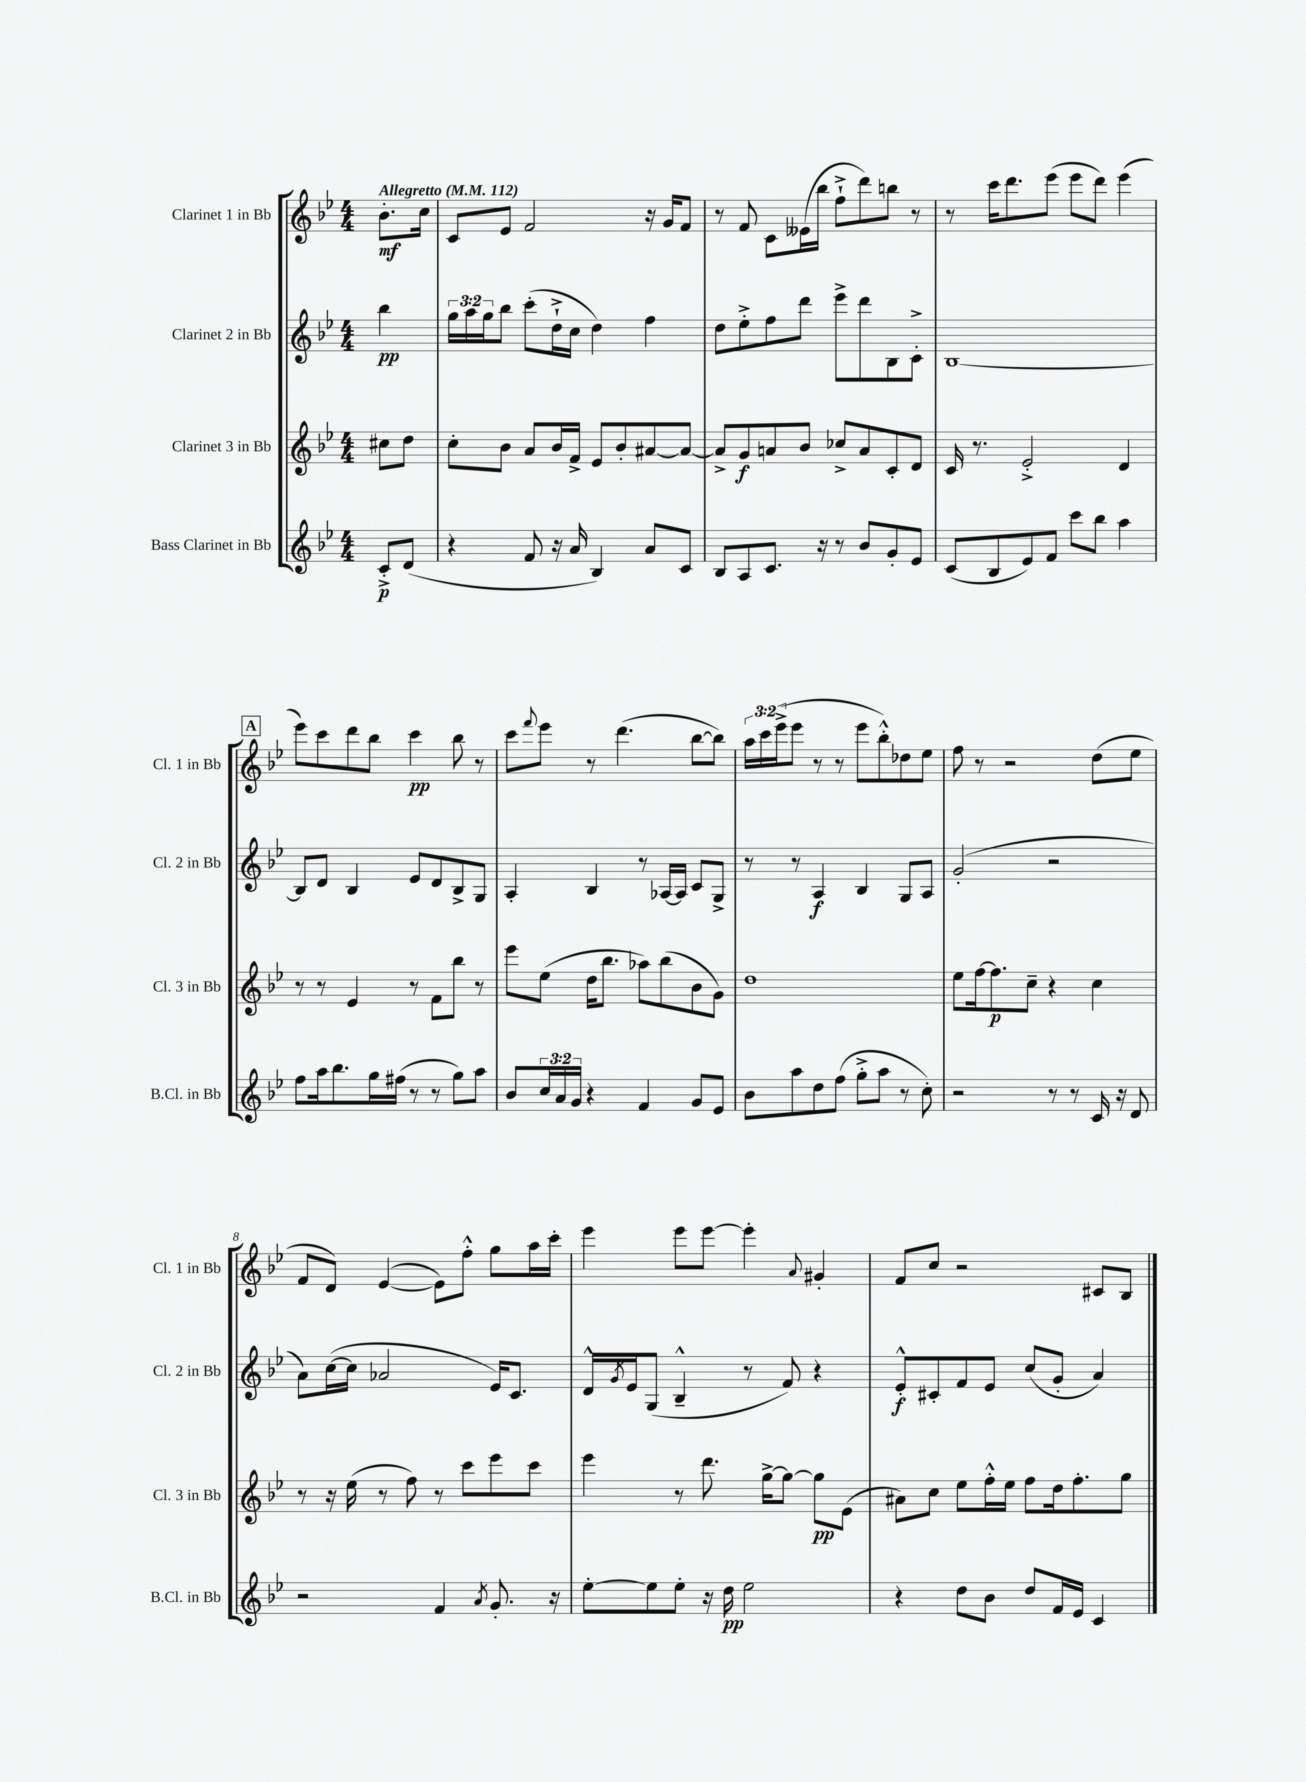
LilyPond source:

<<
\new StaffGroup <<
\new Staff = "s0" \with { instrumentName = "Clarinet 1 in Bb" shortInstrumentName = "Cl. 1 in Bb" } {
    \clef treble \key bes \major \numericTimeSignature \time 4/4 \override Staff.TupletNumber.text = #tuplet-number::calc-fraction-text \partial 4 \tempo "Allegretto" 4 = 112
    bes'8.-.\mf c''16 |
    c'8 ees'8 f'2 r16 g'16 f'8 |
    r8 f'8 c'8 eeses'16( bes''16 f''8-!-> d'''8) b''8 r8 |
    r8 c'''16 d'''8. ees'''8( ees'''8 d'''8) ees'''4( |
    \mark \markup { \box "A" } ees'''8) c'''8 d'''8 bes''8 c'''4\pp bes''8 r8 |
    c'''8 \appoggiatura { f'''8 } ees'''8 r8 d'''4.( bes''8~ bes''8) |
    \tuplet 3/2 { a''16 c'''16 ees'''16->( } ees'''8 r8 r8 ees'''8 bes''8-.-^) des''8 ees''8 |
    f''8 r8 r2 d''8( ees''8 |
    f'8 d'8) ees'4~( ees'8) f''8-.-^ g''8 a''16 c'''16-. |
    ees'''4 ees'''8 ees'''8~ ees'''4-. \appoggiatura { a'8 } gis'4-. |
    f'8 c''8 r2 cis'8 bes8 \bar "|." |
}
\new Staff = "s1" \with { instrumentName = "Clarinet 2 in Bb" shortInstrumentName = "Cl. 2 in Bb" } {
    \clef treble \key bes \major \numericTimeSignature \time 4/4 \override Staff.TupletNumber.text = #tuplet-number::calc-fraction-text \partial 4
    bes''4\pp |
    \tuplet 3/2 { g''16 a''16 g''16 } bes''8 c'''8-.( d''16-!-> c''16 d''4) f''4 |
    d''8 ees''8-.-> f''8 d'''8 ees'''8-> d'''8 bes8 c'8-.-> |
    bes1~ |
    \mark \markup { \box "A" } bes8 d'8 bes4 ees'8 d'8 bes8-> g8 |
    a4-. bes4 r8 aes16~ aes16 c'8 g8-> |
    r8 r8 a4\f bes4 g8 a8 |
    g'2-.( r2 |
    a'8) c''16~( c''16 aes'2 ees'16) c'8. |
    d'16-^ \acciaccatura { g'8 } ees'16 g8( bes4---^ r8 f'8) r4 |
    ees'8-.-^\f cis'8-. f'8 ees'8 c''8( g'8-. a'4) \bar "|." |
}
\new Staff = "s2" \with { instrumentName = "Clarinet 3 in Bb" shortInstrumentName = "Cl. 3 in Bb" } {
    \clef treble \key bes \major \numericTimeSignature \time 4/4 \partial 4
    cis''8 d''8 |
    c''8-. bes'8 a'8 bes'16 f'16-> ees'8 bes'8-. ais'8~ ais'8~ |
    ais'8-> g'8\f a'8 bes'8 ces''8-> a'8 c'8-. d'8 |
    c'16 r8. ees'2-.-> d'4 |
    \mark \markup { \box "A" } r8 r8 ees'4 r8 f'8 bes''8 r8 |
    ees'''8 ees''8( d''16 bes''8. aes''8) bes''8( bes'8 g'8) |
    d''1 |
    ees''8 f''16~ f''8.\p c''8-- r4 c''4 |
    r8 r16 ees''16( r8 f''8) r8 c'''8 ees'''8 c'''8 |
    ees'''4 r8 d'''8. g''16~-> g''8~ g''8\pp ees'8( |
    ais'8) c''8 ees''8 f''16-.-^ ees''16 f''8 d''16 f''8.-. g''8 \bar "|." |
}
\new Staff = "s3" \with { instrumentName = "Bass Clarinet in Bb" shortInstrumentName = "B.Cl. in Bb" } {
    \clef treble \key bes \major \numericTimeSignature \time 4/4 \override Staff.TupletNumber.text = #tuplet-number::calc-fraction-text \partial 4
    c'8-.->\p d'8( |
    r4 f'8 r16 a'16 bes4) a'8 c'8 |
    bes8 a8 c'8. r16 r8 bes'8 g'8-. ees'8 |
    c'8( bes8 ees'8) f'8 c'''8 bes''8 a''4 |
    \mark \markup { \box "A" } f''8 a''16 bes''8. g''16 fis''16( r8 r8 g''8) a''8 |
    bes'8 \tuplet 3/2 { c''16 a'16 g'16 } r4 f'4 g'8 ees'8 |
    bes'8 a''8 d''8 f''8( g''8-.-> a''8 r8 c''8-.) |
    r2 r8 r8 c'16 r16 d'8 |
    r2 f'4 \acciaccatura { a'8 } g'8.-. r16 |
    ees''8~-. ees''8 ees''8-. r16 d''16\pp ees''2 |
    r4 d''8 bes'8 d''8 f'16 ees'16 c'4 \bar "|." |
}
>>
>>
